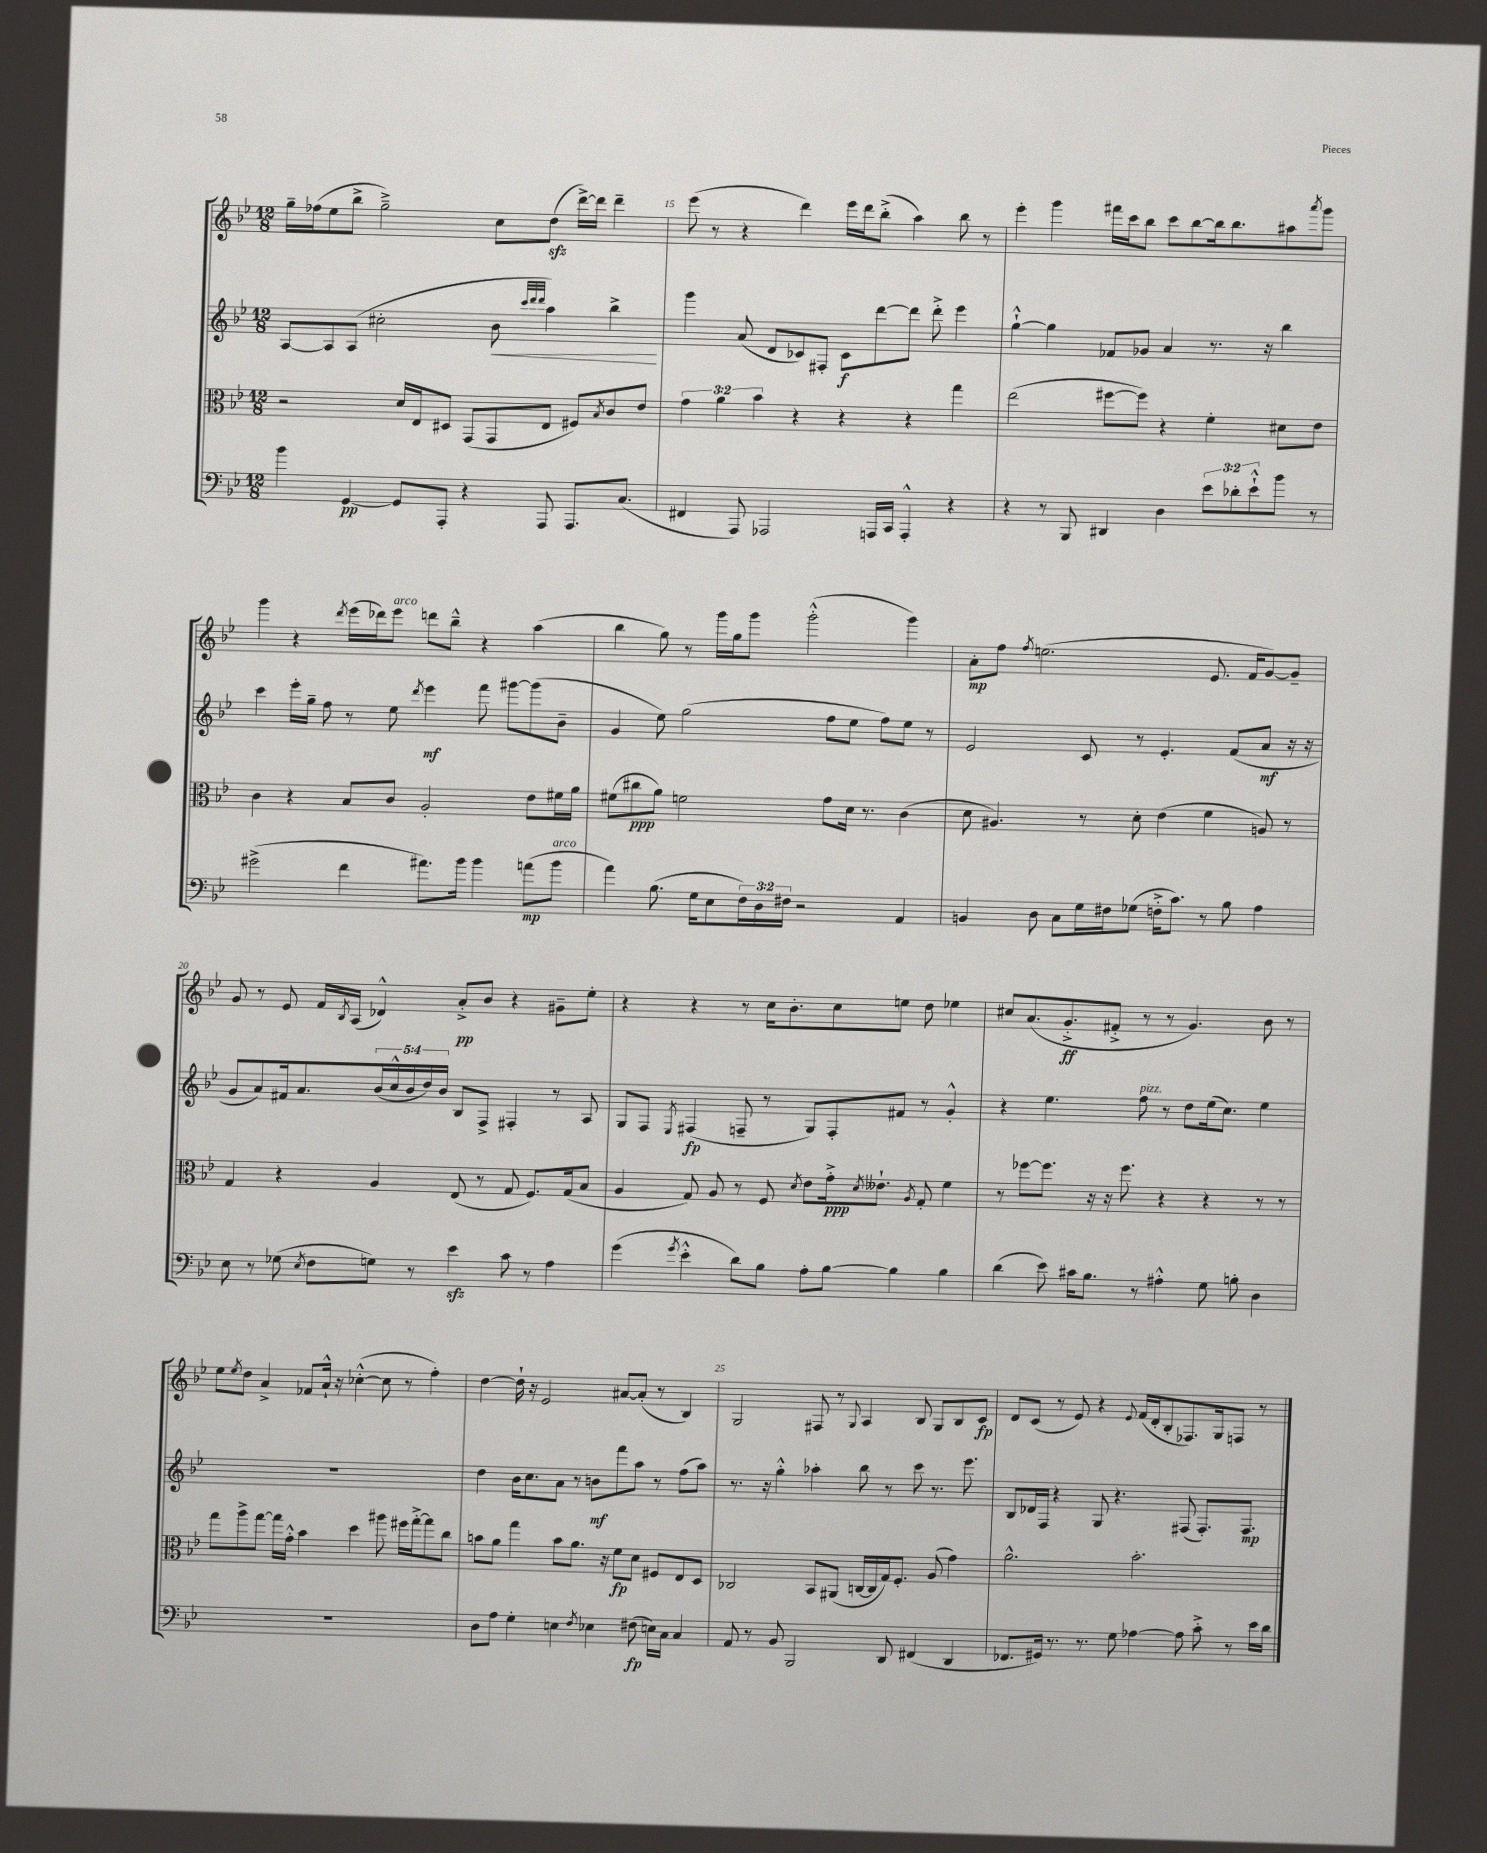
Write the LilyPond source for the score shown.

<<
\new StaffGroup <<
\new Staff = "s0" {
    \clef treble \key bes \major \numericTimeSignature \time 12/8
    g''16-- fes''16( ees''8 bes''8-> g''2--->) c''8 d''8\sfz( d'''16~->) d'''16 d'''4-- |
    ees'''8( r8 r4 d'''4) ees'''16 d'''16 bes''8-.->( a''4) bes''8 r8 |
    ees'''4-. g'''4 fis'''16 c'''16 bes''8 c'''8 bes''8~ bes''16 bes''8. ais''8 \acciaccatura { a'''8 } g'''8 |
    g'''4 r4 \acciaccatura { d'''8 } ees'''16( des'''16) ees'''8^\markup { \italic "arco" } d'''8 bes''8---^ r4 a''4( |
    bes''4 g''8) r8 g'''16 g''16 g'''8 g'''2-.-^( g'''4) |
    a'8-.\mp f''8 \acciaccatura { f''8 } e''2.( ees'8. f'16 g'8~) g'8-- |
    g'8 r8 ees'8 f'16 \acciaccatura { bes8 } a16( des'4-^) a'8-.->\pp bes'8 r4 gis'8-- ees''8-. |
    r4 r4 r8 c''16 bes'8.-. c''8 e''8 d''8 ees''4 |
    cis''8 a'8.( g'8.-.->\ff fis'8-.-> r8 r8 g'4.) bes'8 r8 |
    ees''8 \acciaccatura { ees''8 } d''8 a'4-> fes'8 a'16-!-^ r16 ces''4~-.-^( ces''8 r8 f''4-.) |
    d''4~ d''16-! r16 ees'2 ais'8~ ais'8-.( r8 bes4) |
    g2 fis8 r8 \appoggiatura { g8 } a4 bes8 g8 bes8 c'8\fp |
    d'8 c'8( r8 ees'8) r4 \appoggiatura { ees'8 } f'16( d'16-. bes8-. fes8.) g16 f8 r8 \bar "|." |
}
\new Staff = "s1" {
    \clef treble \key bes \major \numericTimeSignature \time 12/8 \override Staff.TupletNumber.text = #tuplet-number::calc-fraction-text
    a8~ a8 a8( cis''2-. bes'8\< \grace { c'''32 d'''32 d'''32 } a''4) bes''4->\! |
    g'''4 a'8( d'8 ces'8) fis8-. ces'8\f d'''8~ d'''8 d'''8-.-> ees'''4 |
    g''4~-!-^ g''4 fes'8 ges'8 a'4 r8. r16 bes''4 |
    c'''4 ees'''16-. g''16-- f''8 r8 ees''8 \acciaccatura { d'''8 } ees'''4\mf f'''8 gis'''8~ gis'''8( bes'8-- |
    g'4 ees''8) g''2( f''8 ees''8 f''8) ees''8 r8 |
    ees'2 c'8 r8 ees'4.-. f'8( a'8\mf r16 r16 |
    g'8 a'8) fis'16 a'8. \tuplet 5/4 { bes'16( c''16-^ bes'16 d''16) bes'16 } bes8 f8-> fis4-. r8 a8 |
    g8 f8 \acciaccatura { ees8 } fis4\fp( f8-- r8 g8) f8-. fis'8 r8 g'4-.-^ |
    r4 ees''4. f''8^\markup { \italic "pizz." } r8 d''8 ees''16( c''8.) ees''4 |
    R1. |
    d''4 bes'16 c''8. a'8 r8 b'8\mf f'''8 a''8 r8 f''8( a''8) |
    r8. r16 g''4-.-^ aes''4-. bes''8 r8 c'''8 r8. ees'''8. |
    bes8 des'16 f16 r4 g8 r4. fis8( fis8.-.) fis8.\mp \bar "|." |
}
\new Staff = "s2" {
    \clef alto \key bes \major \numericTimeSignature \time 12/8 \override Staff.TupletNumber.text = #tuplet-number::calc-fraction-text
    r2 d'16 ees16 dis8 g,8( g,8 ees8 fis8) \acciaccatura { bes8 } c'8 ees'8 |
    \tuplet 3/2 { g'4 a'4 bes'4 } r4 r4 r4 g''4 |
    ees''2( fis''8~ fis''8) r4 f'4-. dis'8 ees'8 |
    c'4 r4 bes8 c'8 a2-. ees'8 fis'16 a'16 |
    fis'8( cis''8\ppp a'8) f'2 g'8 d'16 r8. c'4( |
    d'8 ais4.) r8 d'8-. ees'4( f'4 a8) r8 |
    g4 r4 a4 ees8( r8 g8 f8.) g16( bes8 |
    a4 g8) a8 r8 f8 \acciaccatura { d'8 } ees'8 g'16-.->\ppp \acciaccatura { d'8 } eeses'8.-! \acciaccatura { a8 } g8-. f'4 |
    r8 fes''8~ fes''8. r16 r16 fes''8. r4 r4 r8 r8 |
    g''8 a''8-> g''8~ g''16 g'16-.-^ bes'4 d''4 ais''8 fis''16 g''16~-.-> g''8 c''8 |
    b'8 a'8 g''4 b'8 a'8. r16 f'8\fp d'8 fis8 ees8 d8 |
    ces2 bes,8 ais,8( c16~ c16 g16) f8.-. a8( g'4) |
    a'2.-^ bes'2.-. \bar "|." |
}
\new Staff = "s3" {
    \clef bass \key bes \major \numericTimeSignature \time 12/8 \override Staff.TupletNumber.text = #tuplet-number::calc-fraction-text
    bes'4 g,4~\pp g,8 a,,8-. r4 a,,8 a,,8. c8.( |
    fis,4 a,,8) aes,,2 a,,16 c,16 a,,4-.-^ r4 |
    r4 r8 bes,,8 dis,4 d4 \tuplet 3/2 { ees'8 des'8-. ees'8-!-^ } bes'8 r8 |
    gis'2->( f'4 ais'8.) bes'16 bes'4 a'8\mp( bes'8^\markup { \italic "arco" } |
    a'4) bes8.( g16 ees8 \tuplet 3/2 { f16) d16 fis16 } r2 a,4 |
    b,4 d8 c8 g16 fis16 ges8( f16-.-> c'8.) r8 bes8 a4 |
    ees8 r8 ges8( \acciaccatura { ees8 } f8 g8) r8 ees'4\sfz c'8 r8 a4 |
    g'4( \acciaccatura { g'8 } ees'4-.-^ d'8) bes8 a8-. bes8~ bes4 bes4 |
    d'4( ees'8) cis'16 bes8. r8 ais4-.-^ g8 b8-. d4 |
    R1. |
    d8 a8 g4-. e4 \acciaccatura { f8 } ees4 fis8\fp( e16) c16 c4 |
    a,8 r8 bes,8 bes,,2 d,8 fis,4( d,4 |
    fes,8. gis,16) r8. r8. g8 aes4~ aes8 c'8-.-> r8 ees'16 d'16 \bar "|." |
}
>>
>>
\layout { \context { \Score currentBarNumber = #14 \override BarNumber.break-visibility = ##(#f #t #t) barNumberVisibility = #(every-nth-bar-number-visible 5) } }
